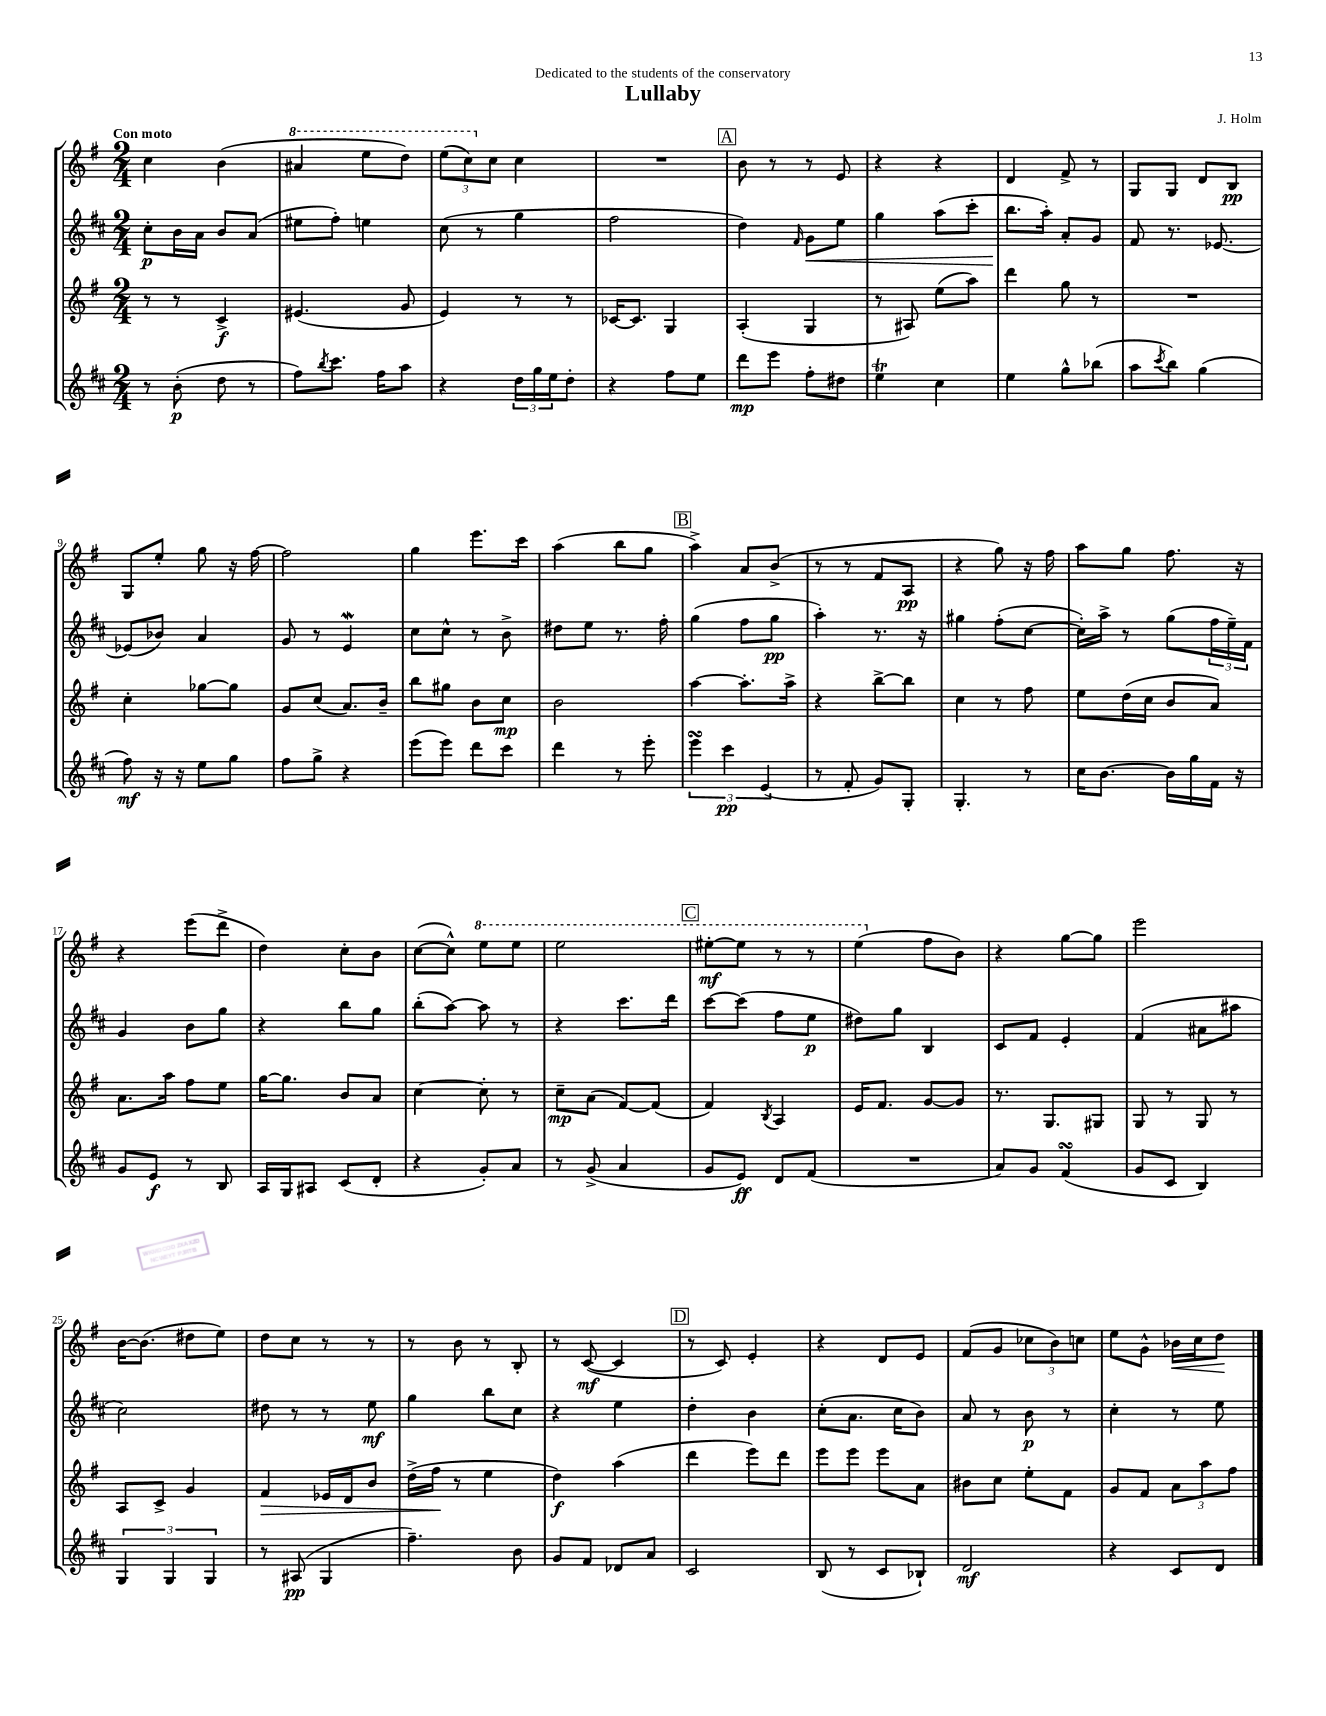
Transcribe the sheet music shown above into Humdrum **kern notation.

**kern	**kern	**kern	**kern
*staff4	*staff3	*staff2	*staff1
*clefG2	*clefG2	*clefG2	*clefG2
*k[f#c#]	*k[f#]	*k[f#c#]	*k[f#]
*M2/4	*M2/4	*M2/4	*M2/4
8r	8r	8cc#'	4cc
(8b'	8r	16b	.
.	.	16a	.
8dd	4c^	8b	(4b
8r	.	(8a	.
=	=	=	=
8ff#)	(4.e#	8ee#	4aa#
8qbb	.	.	.
8.ccc#	.	8ff#')	.
.	.	4ee	8eee
16ff#	.	.	.
8aa	8g	.	8ddd)
=	=	=	=
4r	4e)	(8cc#	(12eee
.	.	.	12ccc)
.	.	8r	.
.	.	.	12cc
24dd	8r	4gg	4cc
24gg	.	.	.
24ee	.	.	.
8dd'	8r	.	.
=	=	=	=
4r	[16c-	2ff#	2r
.	8.c-]	.	.
8ff#	4G	.	.
8ee	.	.	.
=	=	=	=
8ddd	(4A'	4dd)	8b
8eee	.	.	8r
.	.	16qqf#	.
8ff#'	4G	8g	8r
8dd#	.	8ee	8e
=	=	=	=
4ee	8r	4gg	4r
.	8A#)	.	.
4cc#	(8ee	(8aa	4r
.	8aa)	8ccc#'	.
=	=	=	=
4ee	4ddd	8.bb	4d
.	.	16aa')	.
8gg^^	8gg	8a'	8f#^
(8bb-	8r	8g	8r
=	=	=	=
8aa	2r	8f#	8G
8qccc#	.	.	.
8bb)	.	8.r	8G
(4gg	.	.	8d
.	.	[8.e-	.
.	.	.	8B
=	=	=	=
8ff#)	4cc'	(8e-]	8G
16r	.	8b-)	8ee'
16r	.	.	.
8ee	[8gg-	4a	8gg
8gg	8gg-]	.	16r
.	.	.	[16ff#
=	=	=	=
8ff#	8g	8g	2ff#]
8gg^	(8cc	8r	.
4r	8.a)	4e	.
.	16b~	.	.
=	=	=	=
(8eee	8bb	8cc#	4gg
8eee)	8gg#	8cc#^^	.
8ddd	8b	8r	8.eee
8ccc#	8cc	8b^	.
.	.	.	16ccc
=	=	=	=
4ddd	2b	8dd#	(4aa
.	.	8ee	.
8r	.	8.r	8bb
8eee'	.	.	8gg
.	.	16ff#'	.
=	=	=	=
6eee	[4aa	(4gg	4aa^)
6ccc#	.	.	.
.	8.aa']	8ff#	8a
(6e	.	.	.
.	.	8gg	(8b^
.	16aa^	.	.
=	=	=	=
8r	4r	4aa')	8r
8f#'	.	.	8r
8g)	[8bb^	8.r	8f#
8G'	8bb]	.	8A
.	.	16r	.
=	=	=	=
4.G'	4cc	4gg#	4r
.	8r	(8ff#'	8gg)
8r	8ff#	[8cc#	16r
.	.	.	16ff#
=	=	=	=
16cc#	8ee	16cc#'])	8aa
[8.b	.	16aa^	.
.	(16dd	8r	8gg
.	16cc	.	.
16b]	8b	(8gg	8.ff#
16gg	.	.	.
16f#	8a)	24ff#	.
.	.	24ee~)	.
16r	.	.	16r
.	.	24f#	.
=	=	=	=
8g	8.a	4g	4r
8e	.	.	.
.	16aa	.	.
8r	8ff#	8b	(8eee
8B	8ee	8gg	8ddd^
=	=	=	=
16A	[16gg	4r	4dd)
16G	8.gg]	.	.
8A#	.	.	.
(8c#	8b	8bb	8cc'
8d'	8a	8gg	8b
=	=	=	=
4r	[4cc	(8bb'	([8cc
.	.	[8aa)	8cc^^])
8g')	8cc']	8aa]	8eee
8a	8r	8r	8eee
=	=	=	=
8r	8cc~	4r	2eee
(8g^	(8a	.	.
4a	[8f#)	8.ccc#	.
.	(8f#]	.	.
.	.	16ddd	.
=	=	=	=
8g	4f#)	[8ccc#	[8eee#'
8e)	.	(8ccc#]	8eee#]
.	8qB	.	.
8d	4A	8ff#	8r
(8f#	.	8ee	8r
=	=	=	=
2r	16e	8dd#)	(4eee
.	8.f#	.	.
.	.	8gg	.
.	[8g	4B	8ff#
.	8g]	.	8b)
=	=	=	=
8a)	8.r	8c#	4r
8g	.	8f#	.
.	8.G	.	.
(4f#	.	4e'	[8gg
.	8G#	.	8gg]
=	=	=	=
8g	8G	(4f#	2eee
8c#	8r	.	.
4B)	8G	8a#	.
.	8r	8aa#	.
=	=	=	=
6G	8A	2cc#)	[16b
.	.	.	(8.b]
.	8c^	.	.
6G	.	.	.
.	4g	.	8dd#
6G	.	.	.
.	.	.	8ee)
=	=	=	=
8r	4f#	8dd#	8dd
(8A#	.	8r	8cc
4G	16e-	8r	8r
.	16d	.	.
.	8b	8ee	8r
=	=	=	=
4.ff#~)	(16dd^	4gg	8r
.	16ff#	.	.
.	8r	.	8b
.	4ee	8bb	8r
8b	.	8cc#	8B'
=	=	=	=
8g	4dd)	4r	8r
8f#	.	.	([8c
8d-	(4aa	4ee	4c]
8a	.	.	.
=	=	=	=
2c#	4ddd	4dd'	8r
.	.	.	8c)
.	8eee)	4b	4e'
.	8ddd	.	.
=	=	=	=
(8B	8eee	(8cc#'	4r
8r	8eee	8.a	.
8c#	8eee	.	8d
.	.	16cc#	.
8B-`)	8a	8b)	8e
=	=	=	=
2d	8b#	8a	(8f#
.	8cc	8r	8g
.	8ee'	8b	12cc-
.	.	.	12b)
.	8f#	8r	.
.	.	.	12cc
=	=	=	=
4r	8g	4cc#'	8ee
.	8f#	.	8g^^
8c#	12a	8r	16b-
.	.	.	16cc
.	12aa	.	.
8d	.	8ee	8dd
.	12ff#	.	.
==	==	==	==
*-	*-	*-	*-
